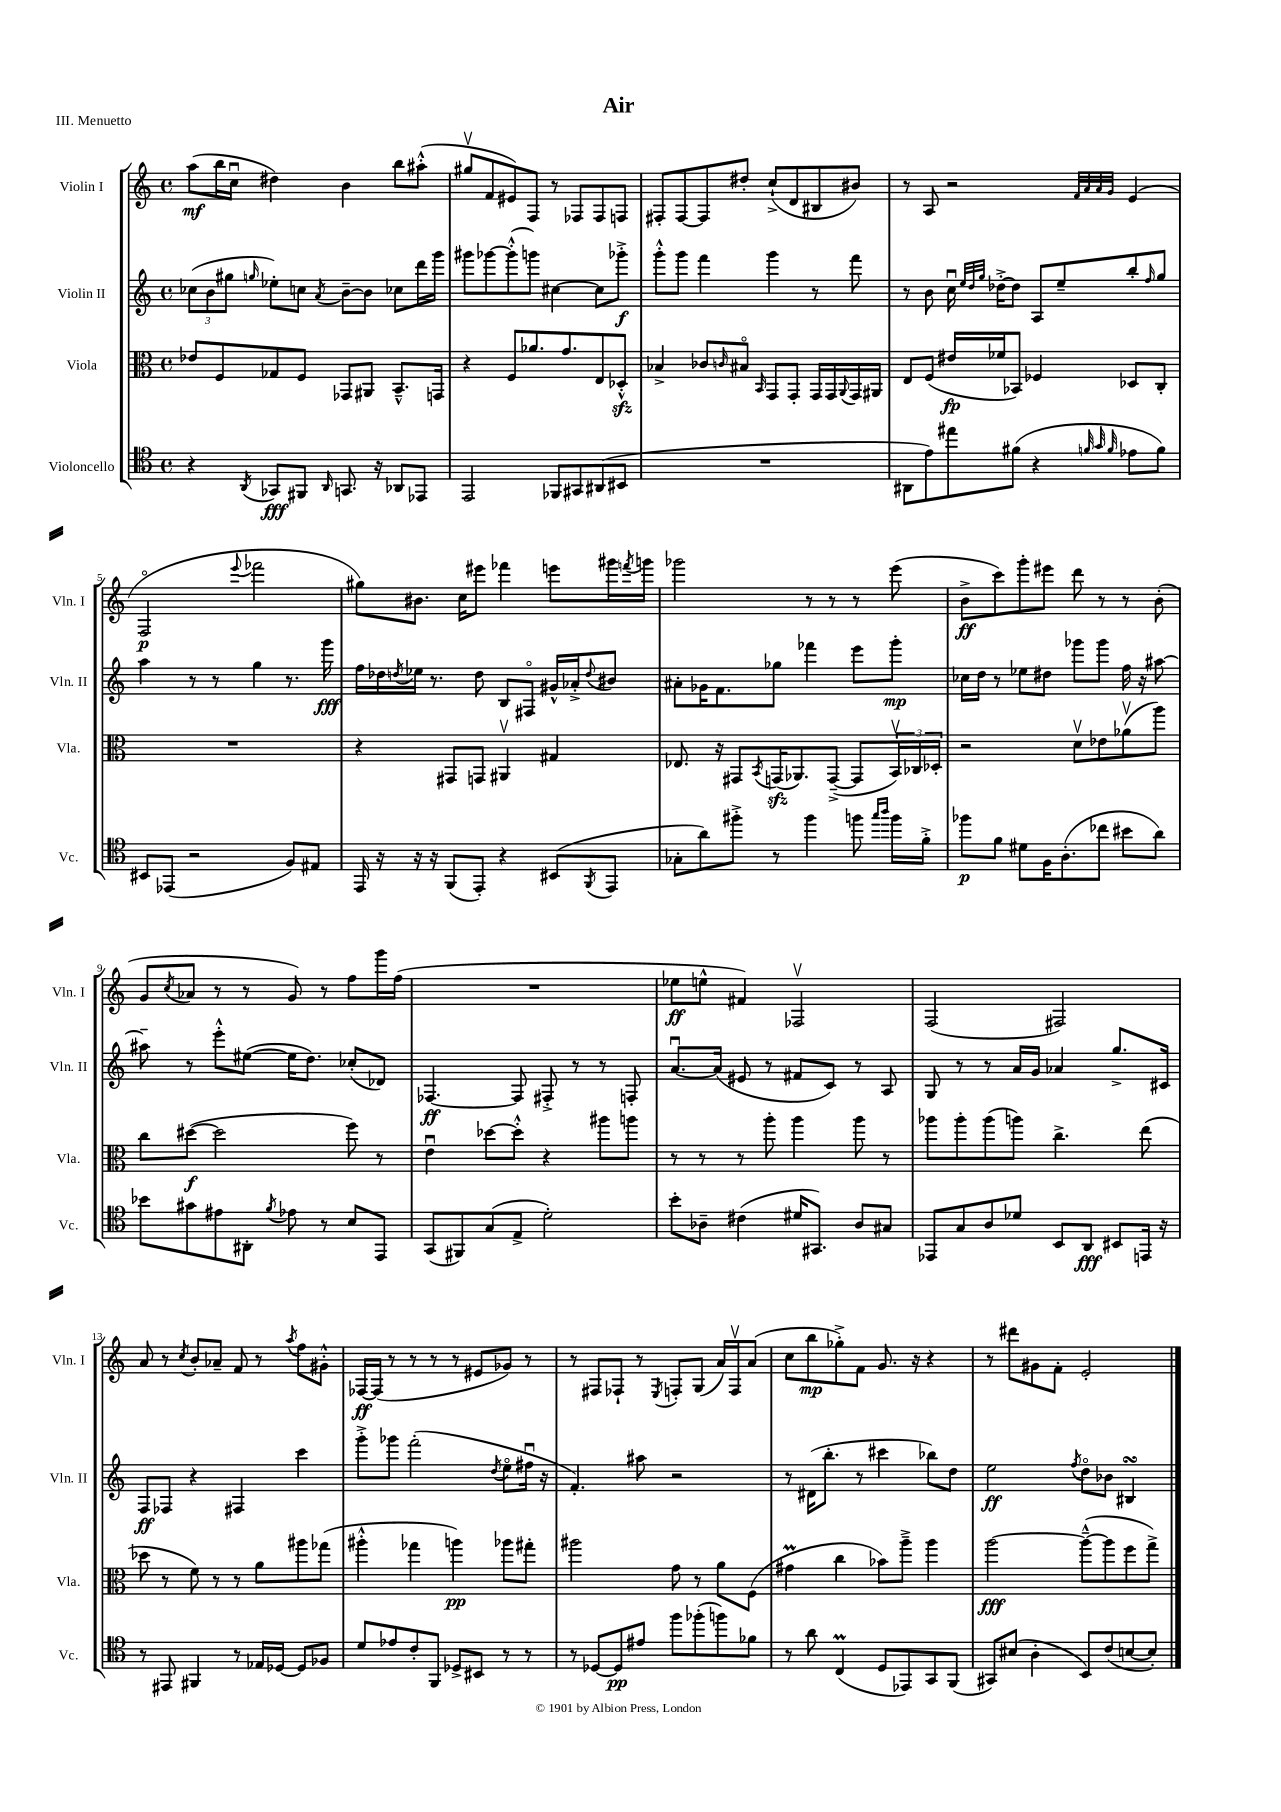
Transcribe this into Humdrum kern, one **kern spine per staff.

**kern	**kern	**kern	**kern
*staff4	*staff3	*staff2	*staff1
*clefC4	*clefC3	*clefG2	*clefG2
*k[]	*k[]	*k[]	*k[]
*M4/4	*M4/4	*M4/4	*M4/4
*met(c)	*met(c)	*met(c)	*met(c)
4r	8e-	(12cc-	(8aa
.	.	12b	.
.	8F	.	16bb
.	.	12gg#	.
.	.	.	16ccu
8qAA	.	16qqgg	.
8GG-	8G-	8ee-')	4dd#)
8FF#	8F	8cc	.
16qqAA	.	8qa	.
8.GG	8GG-	[8b~	4b
.	8AA#	8b]	.
16r	.	.	.
8AA-	8.BB~^^	8cc-	8bb
8EE-	.	16ddd	(8aa#'^^
.	16GG	16ggg	.
=	=	=	=
2EE	4r	8ggg#	8gg#v
.	.	[8ggg-	8f
.	8F	(8ggg-'^^]	8e#)
.	8.a-	8ggg)	8F
8FF-	.	[4cc#	8r
.	8.g	.	.
8GG#	.	.	8F-
(8AA#	8E	8cc#]	8F-
8BB#	8D-'^^	8ggg-'^	8F
=	=	=	=
1r	4B-^	8ggg'^^	8F#'
.	.	8ggg	[8F#
.	8c-	4fff	8F#]
.	16qqc	.	.
.	8B#o	.	8dd#'
.	16qqBB	.	.
.	8GG	4ggg	(8cc`^
.	8GG'	.	8d
.	16GG	8r	8B#
.	16GG	.	.
.	8qqAA	.	.
.	16GG	8fff	8b#)
.	16AA#	.	.
=	=	=	=
8AA#	8E	8r	8r
8e)	(8F	8b	8A
8ee#	16e#	16ccu	2r
.	.	32qqee	.
.	.	32qqdd	.
.	.	32qqgg	.
.	16f-	[16dd-'^	.
(8f#	8BB-)	8dd-]	.
4r	4F-	8A	.
.	.	8ee~	.
.	.	.	32qqf
32qqf	.	.	32qqa
32qqg	.	.	32qqa
32qqf	.	.	32qqg
8e-	8D-	8bb'	(4e
.	.	16qqff	.
8f)	8C'	8gg	.
=	=	=	=
8BB#	1r	4aa	2Fo
(8EE-	.	.	.
2r	.	8r	.
.	.	8r	.
.	.	.	8qqeee
.	.	4gg	2fff-
8F)	.	8.r	.
8E#	.	.	.
.	.	16ggg	.
=	=	=	=
16EE	4r	16ff	8gg#)
16r	.	16dd-	.
.	.	8qdd	.
16r	.	16ee-	8.b#
16r	.	8.r	.
(8FF	8GG#	.	.
.	.	.	16cc
8EE')	8GG	8dd	8eee#
4r	4AA#v	8B	4fff-
.	.	8F#o	.
(8BB#	4G#	16g#^^	8eee
.	.	16a-'^	.
8qFF	.	8qqdd	.
8EE	.	8b#	16ggg#
.	.	.	8qfff
.	.	.	16ggg
=	=	=	=
8G-'	8.E-	8a#'	2ggg-
8a)	.	16g-	.
.	16r	8.f	.
8ff#'^	8GG#	.	.
.	8qBB	.	.
8r	(16GG	8gg-	.
.	8.AA-)	.	.
4ff#	.	4fff-	8r
.	([8GG~^	.	8r
8ff	8GG]	8eee	8r
16qqgg	.	.	.
16qqaa	.	.	.
16ff	24BBv)	8ggg'	(8eee
.	24C-	.	.
16f'^	.	.	.
.	24D-'	.	.
=	=	=	=
8ff-	2r	16cc-	8b^
.	.	16dd	.
8f	.	8r	8ccc)
8d#	.	8ee-	8ggg'
16F	.	8dd#	8eee#
(8.A'	.	.	.
.	8dv	8ggg-	8ddd
8cc-	8e-	8ggg-	8r
8b#	(8a-v	16ff	8r
.	.	16r	.
8a)	8aa)	[8aa#	(8b'
=	=	=	=
8b-	8cc	8aa#~]	8g
.	.	.	8qcc
8g#	([8dd#	8r	8a-
8e#	2dd#]	8eee'^^	8r
8AA#'	.	([8ee#	8r
8qf	.	.	.
8e-	.	16ee#]	8g)
.	.	8.dd)	.
8r	.	.	8r
8B	8ff)	(8cc-'	8ff
8EE	8r	8d-)	16ggg
.	.	.	(16ff
=	=	=	=
(8GG	4eu	[4.F-	1r
8FF#)	.	.	.
(8G	[8dd-	.	.
8E^	8dd-'^^]	8F-]	.
2d')	4r	8F#'^	.
.	.	8r	.
.	8aa#	8r	.
.	8aa	8F'	.
=	=	=	=
8b'	8r	[8.au	8ee-
8A-~	8r	.	8ee^^
.	.	(16a]	.
(4c#	8r	8e#	4f#)
.	8aa'	8r	.
16d#	4aa	8f#	2F-v
8.GG#)	.	.	.
.	.	8c)	.
8A-	8aa	8r	.
8G#	8r	8A	.
=	=	=	=
8EE-	8aa-	8G	(2F
8G	8aa-'	8r	.
8A	(8aa-	8r	.
8d-	8aa)	16a	.
.	.	16g	.
8BB	4.cc^	4a-	2F#)
8AA	.	.	.
8BB#	.	8.gg^	.
16EE	(8ee	.	.
16r	.	16c#	.
=	=	=	=
8r	8dd-	8F	8a
8EE#	8r	8F-	8r
.	.	.	8qcc
4FF#	8f)	4r	8b'
.	8r	.	8a-~
8r	8r	4F#	8f
16E-	8a	.	8r
[16D-	.	.	.
.	.	.	8qaa
8D-]	8aa#	4ccc	8ff
8F-	(8gg-	.	8g#'^^
=	=	=	=
8d	4aa#'^^	8ggg'^	[16F-
.	.	.	(16F-]
8e-	.	8ggg-	8r
8c'	4gg-	(2fff'	8r
8FF	.	.	8r
8D-^	4aa)	.	8r
8BB#	.	.	8e#
.	.	8qdd	.
8r	8aa-	8eeo	8g-)
8r	8gg#'	16ff#u	8r
.	.	16r	.
=	=	=	=
8r	2aa#	4.f')	8r
[8D-	.	.	8F#
8D-]	.	.	8F-`
8e#	.	8aa#	8r
.	.	.	8qE
8ff	8g	2r	8F'
(8ff-'	8r	.	(8G
8ff)	8a	.	16a)
.	.	.	16Fv
8f-	(8F	.	(8a
=	=	=	=
8r	4g#	8r	8cc
8a	.	(16d#	8bb
.	.	8.bb'	.
(4C	4cc	.	8gg-'^)
.	.	8r	8f
8D	8b-)	4ccc#	8.g
8EE-)	8aa~^	.	.
.	.	.	16r
8GG	4aa	8bb-)	4r
(8FF	.	8dd	.
=	=	=	=
8GG#)	[2aa	2ee	8r
(8B#	.	.	8ddd#
4A'	.	.	8g#
.	.	.	8f'
.	.	8qff	.
8BB)	(8aa~^^_	8ddo	2e'
(8c	8aa]	8b-	.
[8B	8ff	4B#	.
8B'])	8gg^)	.	.
==	==	==	==
*-	*-	*-	*-
